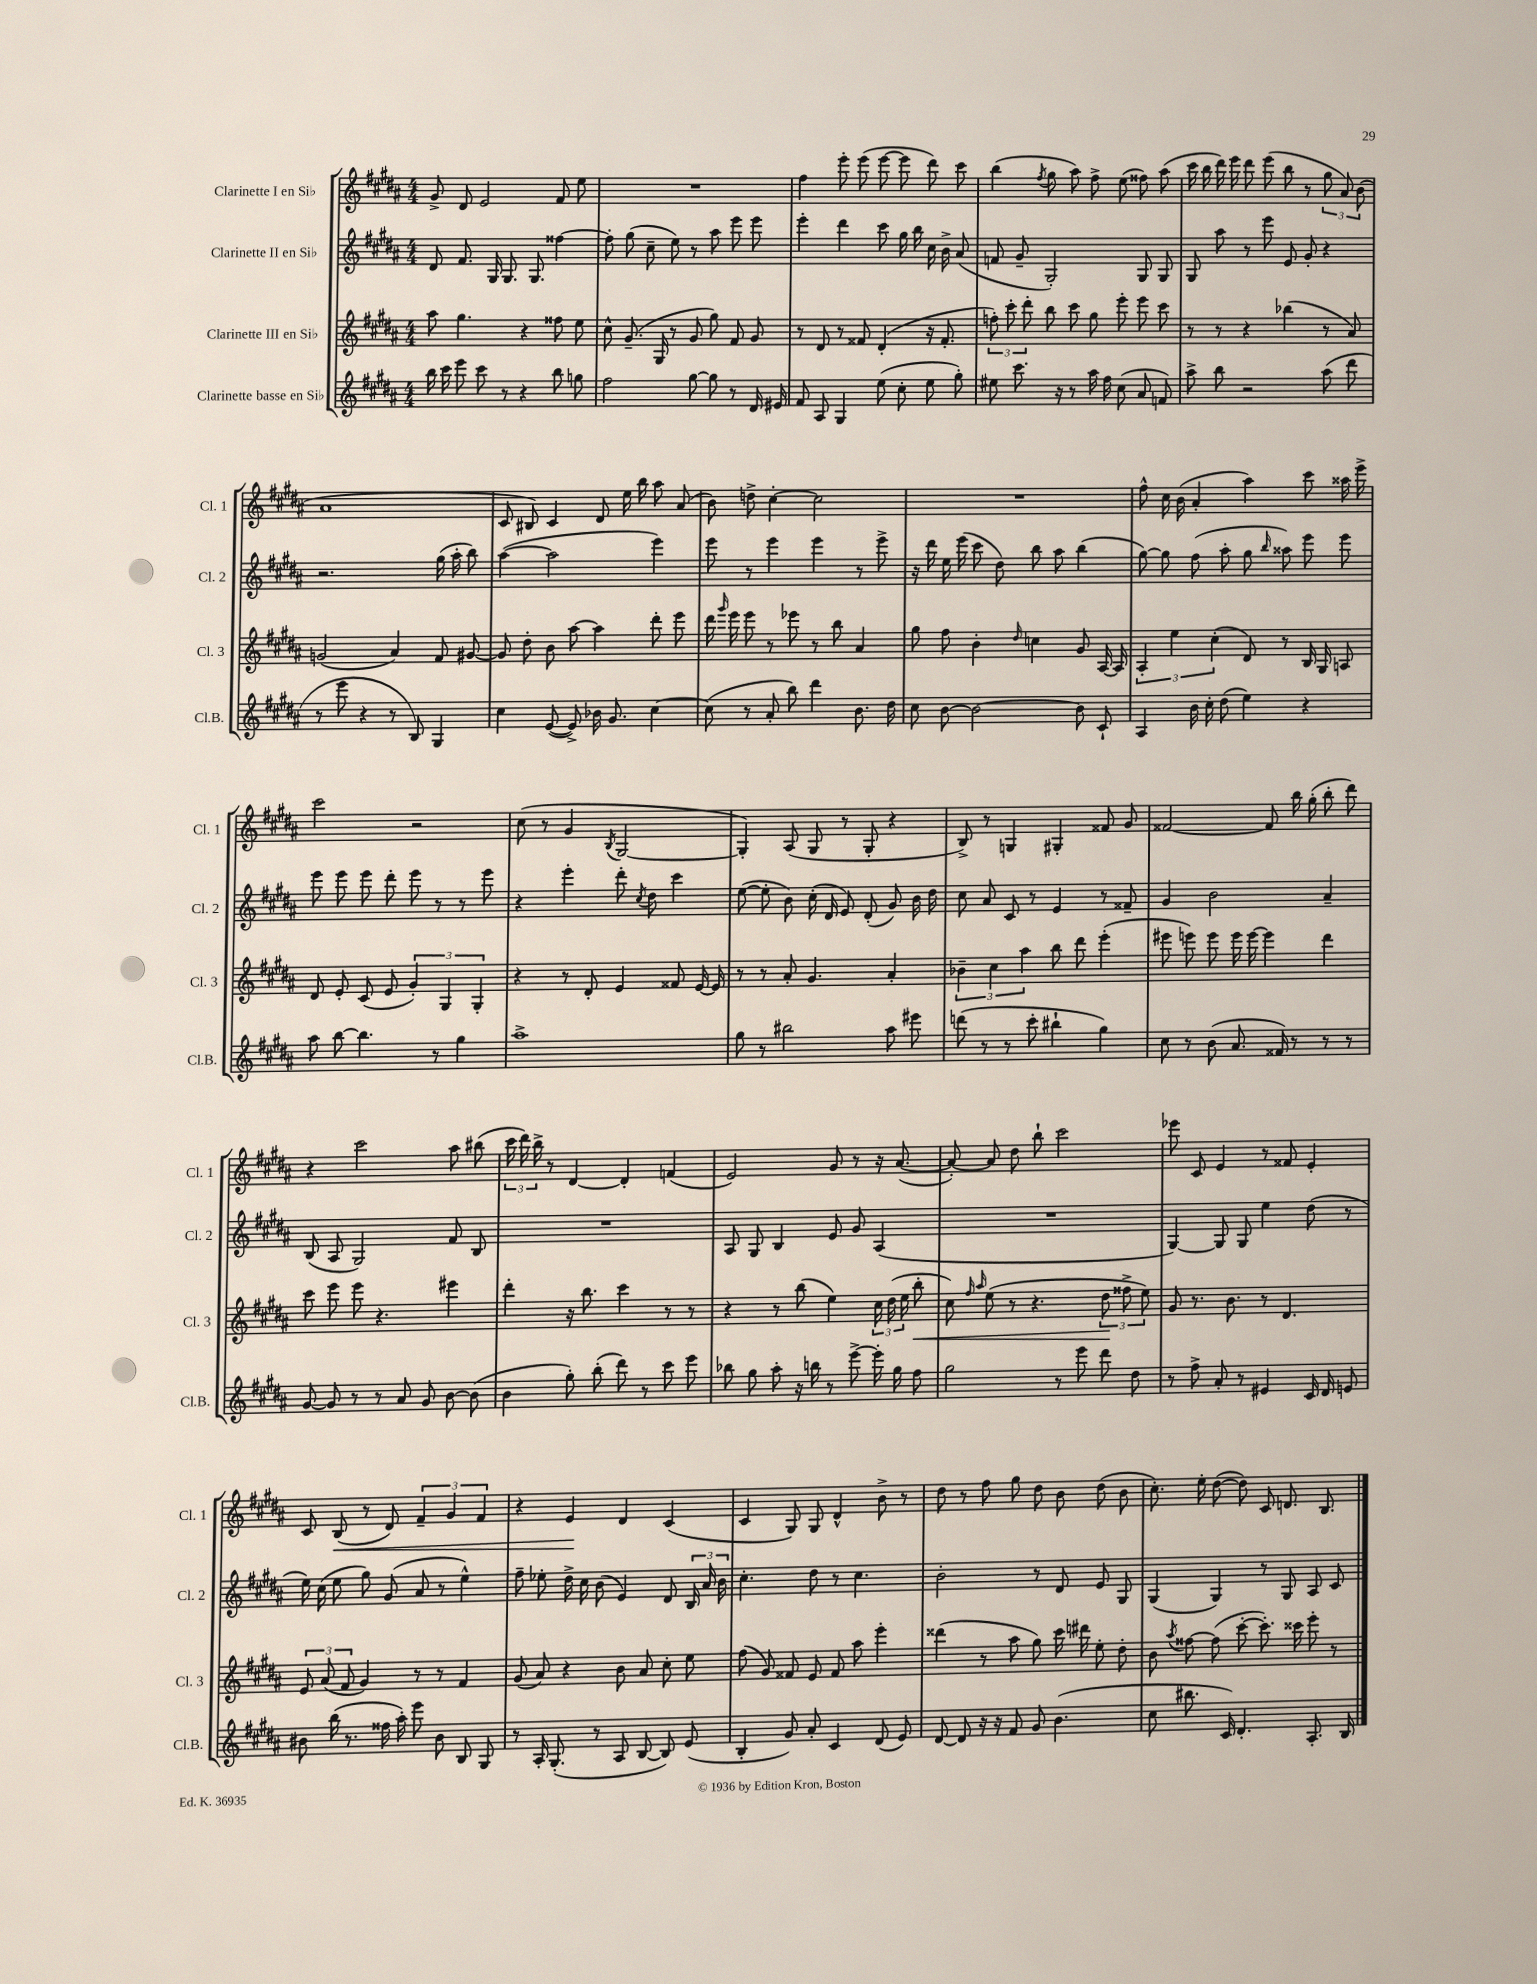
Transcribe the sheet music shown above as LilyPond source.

<<
\new StaffGroup <<
\new Staff = "s0" \with { instrumentName = "Clarinette I en Sib" shortInstrumentName = "Cl. 1" } {
    \clef treble \key b \major \numericTimeSignature \time 4/4
    \autoBeamOff gis'8-> dis'8 e'2 fis'8 e''8 |
    R1 |
    fis''4 e'''8-. e'''8( e'''8~ e'''8 dis'''8) cis'''8 |
    b''4( \acciaccatura { fis''8 } gis''8 ais''8) fis''8-> e''8( fisis''8) ais''8( |
    cis'''16 b''16 dis'''16) e'''16 dis'''8 e'''8( b''8 r8 \tuplet 3/2 { gis''8 ais'8) b'8( } |
    ais'1 |
    cis'8 bis8) cis'4 dis'8 e''16 b''16 ais''8 ais'8( |
    b'8) d''8-> cis''4~-. cis''2 |
    R1 |
    fis''8-^ cis''16 b'16( ais'4-. ais''4) cis'''8 aisis''16 e'''16-> |
    cis'''2 r2 |
    cis''8( r8 gis'4 \acciaccatura { b8 } gis2~ |
    gis4-.) ais8( gis8 r8 gis8-. r4 |
    b8->) r8 g4 gis4-. fisis'8 gis'8 |
    fisis'2~ fisis'8 b''16 gis''16-.( b''8-. dis'''8) |
    r4 cis'''2 ais''8 bis''8( |
    \tuplet 3/2 { cis'''16 dis'''16) b''16-> } r8 dis'4~ dis'4-. f'4( |
    e'2) gis'8 r8 r16 ais'8.~( |
    ais'8~-.) ais'8 dis''8 b''8-! cis'''2 |
    ees'''8 cis'8 e'4 r8 fisis'8 e'4-. |
    cis'8 b8\<( r8 dis'8) \tuplet 3/2 { fis'4-- gis'4 fis'4 } |
    r4 e'4\! dis'4 cis'4( |
    cis'4 gis8) gis8 dis'4-^ b'8-> r8 |
    dis''8 r8 fis''8 gis''8 dis''8 b'8 dis''8( b'8 |
    cis''8.-.) e''16-. dis''8~( dis''8) cis'8 d'8. b8. \bar "|." |
}
\new Staff = "s1" \with { instrumentName = "Clarinette II en Sib" shortInstrumentName = "Cl. 2" } {
    \clef treble \key b \major \numericTimeSignature \time 4/4
    \autoBeamOff dis'8 fis'8. gis16 gis8. gis8. fisis''4~ |
    fisis''8-. gis''8( cis''8-- e''8) r8 ais''8 e'''8 e'''8 |
    e'''4-. dis'''4 cis'''8 gis''16 b''16 cis''16 b'16-> ais'8( |
    f'8 gis'8-- gis2-.) gis8 gis8 |
    gis8 ais''8 r8 e'''8 e'8 gis'8-. r4 |
    r2. gis''16( ais''16-. b''8) |
    ais''4~( ais''2 e'''4) |
    e'''8 r8 e'''4 e'''4 r8 e'''8-> |
    r16 dis'''16 e''16 e'''16( cis'''8 dis''8) b''8 ais''8 b''4( |
    gis''8~) gis''8 fis''8( ais''8-. gis''8 \grace { b''16 } aisis''8) e'''8 e'''8 |
    e'''8 e'''8 e'''8 dis'''8-. e'''8 r8 r8 e'''8 |
    r4 e'''4-. dis'''8-. \acciaccatura { cis''8 } dis''8 cis'''4 |
    e''8~( e''8-. b'8) cis''16-.( dis'16 e'8) dis'8-.( gis'8) b'16 dis''16 |
    cis''8 ais'8 cis'8 r8 e'4 r8 fisis'8-- |
    gis'4 b'2 ais'4-- |
    b8( ais8 gis2) fis'8 b8 |
    R1 |
    ais8 gis8 b4 e'8 gis'8 ais4( |
    R1 |
    gis4~) gis8 gis8 e''4 dis''8( r8 |
    e''16) cis''16( e''8 gis''8) gis'8( ais'8 r8 e''4-^) |
    fis''8-- ees''8-. dis''16-> cis''16 b'8( e'4) dis'8 \tuplet 3/2 { b16 ais'16 b'16 } |
    cis''4.-. dis''8 r8 cis''4. |
    b'2-. r8 dis'8 e'8 gis8 |
    gis4( gis4) r8 gis8 ais8 cis'8 \bar "|." |
}
\new Staff = "s2" \with { instrumentName = "Clarinette III en Sib" shortInstrumentName = "Cl. 3" } {
    \clef treble \key b \major \numericTimeSignature \time 4/4
    \autoBeamOff ais''8 gis''4. r4 fisis''8 e''8 |
    cis''8-^ gis'8.--( gis16 r8 gis'8 gis''8) fis'8 gis'8 |
    r8 dis'8 r8 fisis'8 dis'4-.( r16 fisis'8.-. |
    \tuplet 3/2 { f''8-.) cis'''8-. dis'''8-. } b''8 cis'''8 gis''8 e'''8-. e'''8 cis'''8 |
    r8 r8 r4 bes''4( r8 ais'8) |
    g'2( ais'4) fis'8 gis'8~ |
    gis'8 dis''8-. b'8 ais''8~ ais''4 dis'''8-. e'''8 |
    dis'''16 \grace { gis'''16 } e'''16 e'''8 r8 ees'''8 r8 b''8 ais'4 |
    gis''8 fis''8 b'4-. \grace { dis''16 } c''4 gis'8 ais16~ ais16 |
    \tuplet 3/2 { ais4-. e''4 cis''4-.( } dis'8) r8 b16 gis16 a8 |
    dis'8 e'8-. cis'8( e'8 \tuplet 3/2 { gis'4-.) gis4 gis4-. } |
    r4 r8 dis'8-. e'4 fisis'8 e'16~ e'16 |
    r8 r8 ais'8-. gis'4. ais'4-. |
    \tuplet 3/2 { bes'4-- cis''4 ais''4 } b''8 dis'''8 e'''4-.( |
    eis'''8 e'''8) e'''8 e'''16 e'''16~ e'''4 dis'''4 |
    cis'''8 e'''8 e'''8 r4. eis'''4 |
    dis'''4-. r16 b''8. cis'''4 r8 r8 |
    r4 r8 b''8( e''4) \tuplet 3/2 { cis''16 dis''16( e''16 } b''8-.\< |
    cis''8) \grace { fis''16 ais''16 } e''8( r8 r4. \tuplet 3/2 { dis''8\! fisis''8-> e''8) } |
    gis'8 r8. b'8. r8 dis'4. |
    \tuplet 3/2 { e'8 ais'8( fis'8 } gis'4) r8 r8 fis'4 |
    gis'8( ais'8) r4 b'8 ais'8 cis''8-. e''8 |
    fis''8( gis'8) fisis'8 e'8 fisis'8 ais''8 e'''4-. |
    disis'''4( r8 ais''8 gis''8) cis'''16 dis'''16 e''8-. dis''8-. |
    b'8 \acciaccatura { ais''8 } fisis''8~ fisis''8( cis'''8~-. cis'''8.-.) cisis'''16 e'''8-. r8 \bar "|." |
}
\new Staff = "s3" \with { instrumentName = "Clarinette basse en Sib" shortInstrumentName = "Cl.B." } {
    \clef treble \key b \major \numericTimeSignature \time 4/4
    \autoBeamOff b''16 cis'''16 e'''8 cis'''8 r8 r4 b''8 g''8 |
    fis''2 gis''8~ gis''8 r8 dis'16 eis'16 |
    fis'8 ais8 gis4 e''8( cis''8-. e''8 gis''8-.) |
    eis''8 cis'''8. r16 r8 ais''16 fis''16 cis''8( ais'8 f'8) |
    ais''8-> b''8 r2 ais''8( dis'''8 |
    r8 e'''8 r4 r8 b8) gis4 |
    cis''4 e'8~( e'8->) bes'16 gis'8. cis''4~ |
    cis''8( r8 ais'8-. b''8) dis'''4 b'8. dis''16 |
    cis''8 b'8~ b'2~ b'8 cis'8-! |
    ais4 b'16 cis''16-. dis''8( e''4) r4 |
    ais''8 b''8~ b''4. r8 gis''4 |
    ais''1-> |
    gis''8 r8 bis''2 ais''8 eis'''8 |
    d'''8( r8 r8 cis'''8-. bis''4-! gis''4) |
    cis''8 r8 b'8( ais'8. fisis'16) r8 r8 r8 |
    gis'8~ gis'8 r8 r8 ais'8 gis'8 b'8~ b'8( |
    b'4 gis''8-.) b''8-.( dis'''8) r8 cis'''8 e'''8 |
    bes''8 gis''8 ais''8-. r16 b''16 r8 e'''8~-> e'''16-. gis''16 fis''8 |
    gis''2 r8 e'''8 dis'''8 dis''8 |
    r8 fis''8-> ais'8-. r8 eis'4 cis'16 dis'16 e'8 |
    bis'8 b''16( r8. fisis''16 ais''16-.) e'''8 bis'8 b8 gis8 |
    r8 ais16-. gis8.-.( r8 ais8 b8~ b8) e'8( |
    b4-. gis'8) ais'8-. cis'4 dis'8( e'8) |
    dis'8~ dis'8 r16 r16 fis'8 gis'8 b'4.( |
    cis''8 bis''8. cis'16) dis'4.-. ais8.-. b16 \bar "|." |
}
>>
>>
\layout { \context { \Score \remove "Bar_number_engraver" } }
